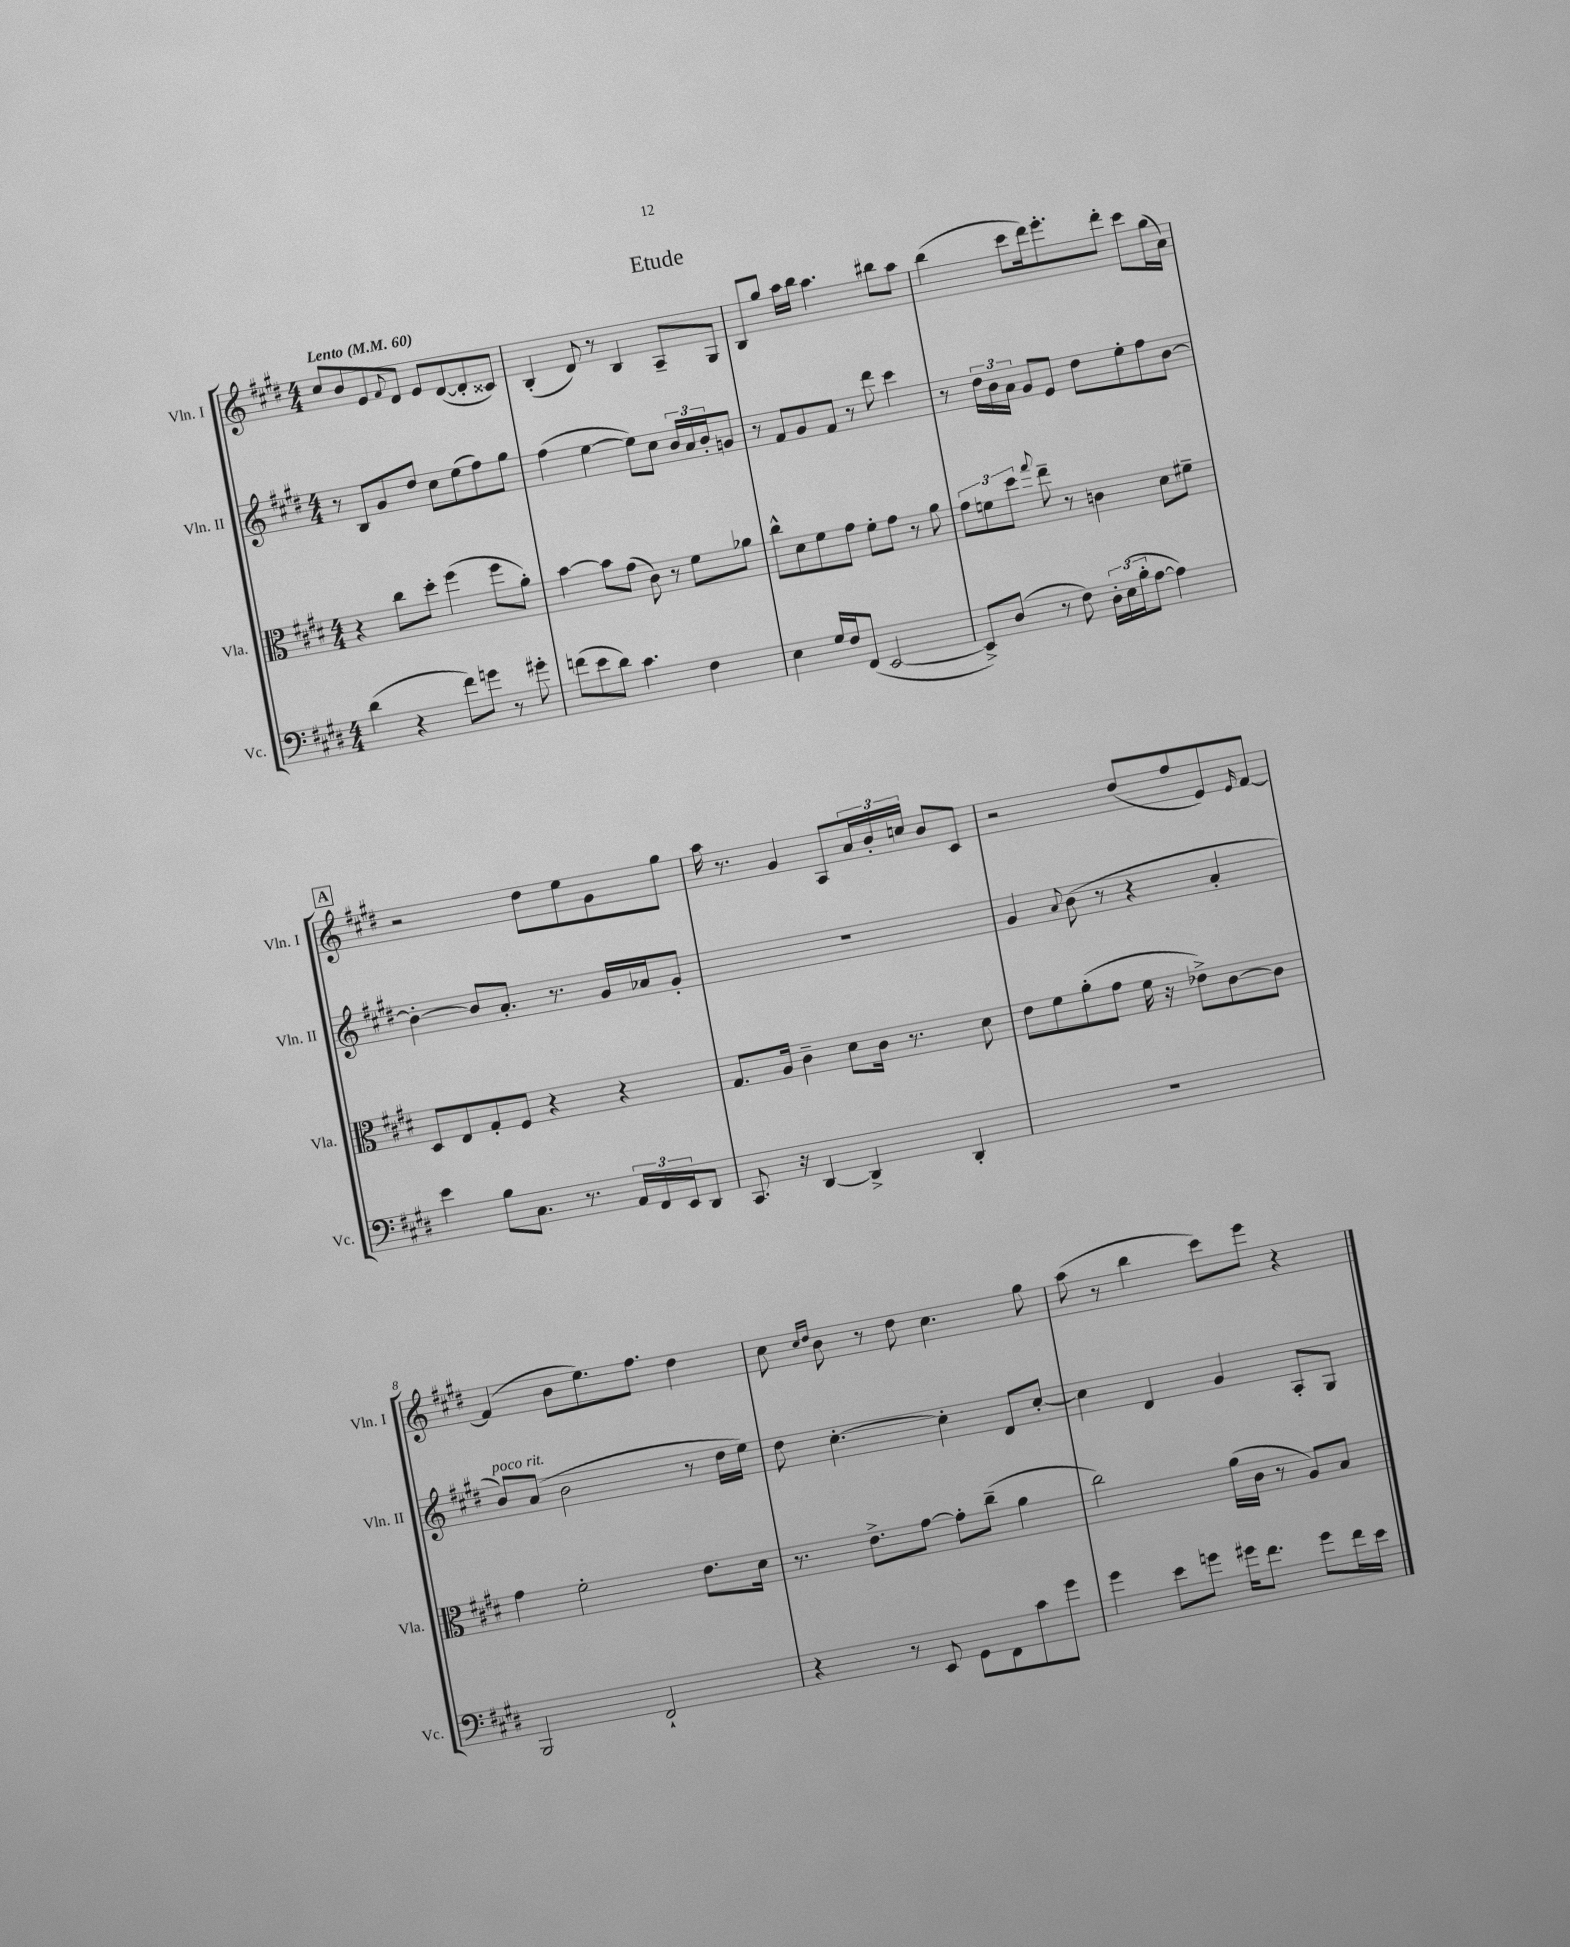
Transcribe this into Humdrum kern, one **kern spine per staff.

**kern	**kern	**kern	**kern
*staff4	*staff3	*staff2	*staff1
*clefF4	*clefC3	*clefG2	*clefG2
*k[f#c#g#d#]	*k[f#c#g#d#]	*k[f#c#g#d#]	*k[f#c#g#d#]
*M4/4	*M4/4	*M4/4	*M4/4
*MM60	*MM60	*MM60	*MM60
(4d#	4r	8r	8cc#
.	.	8B	8b
4r	8cc#	8g#	8e
.	.	.	8qqf#
.	8dd#'	8dd#	8d#
8f#)	(4ff#	8cc#	8e
8g	.	(8ee	([8d#
8r	8ff#	8ff#)	8d#']
8g#'	8a')	8gg#	8c##)
=	=	=	=
(8f	[4b	(4ff#	(4B'
8e	.	.	.
8d#)	8b]	[4ee	8d#)
4.c#	(8g#	.	8r
.	8c#)	8ee])	4B
.	8r	8cc#	.
4F#	8f#	24b	8A~
.	.	24a	.
.	.	24b'	.
.	8a-	8g	8G#
=	=	=	=
4E	8cc#^^	8r	8B
.	8d#	8f#	8gg#
16G#	8f#	8g#	16aa
16F#	.	.	16bb
(8FF#	8g#	8f#	4.aa
[2EE	8f#'	8r	.
.	8g#	8ddd#	.
.	8r	4ccc#	8bb#
.	8a	.	8aa
=	=	=	=
8EE^])	12g#	8r	(4bb
.	12f	.	.
(8D#	.	24dd#	.
.	12dd#	24b	.
.	.	24a	.
.	8qqgg#	.	.
8r	8ee~	8g#	8ccc#
8F#)	8r	8e	16ddd#)
.	.	.	8.eee'
24D#'	4c	8dd#	.
(24E	.	.	.
24B'	.	.	.
[8A	.	8ee'	8ddd#'
4A])	8d#	8ff#	8ccc#
.	8f#~	[8b	(16gg#
.	.	.	16a)
=	=	=	=
4e	8D#	4b'_	2r
.	8E	.	.
8B	8G#'	8b]	.
8.C#	8F#	8.a'	.
.	4r	.	8dd#
8.r	.	8.r	.
.	.	.	8ee
24AA	4r	16g#	8g#
24FF#	.	.	.
.	.	16a-	.
24EE	.	.	.
8DD#	.	8g#'	8gg#
=	=	=	=
8.CC#	8.G#	1r	16aa
.	.	.	8.r
16r	16A	.	.
[4DD#	4c#~	.	4g#
4DD#^]	8d#	.	8A
.	16c#	.	24a
.	.	.	24b'
.	8.r	.	.
.	.	.	24cc
4DD#'	.	.	8b
.	8d#	.	8c#
=	=	=	=
1r	8e	4g#	2r
.	8f#	.	.
.	.	8qqa	.
.	(8a'	(8b	.
.	8g#	8r	.
.	16f#	4r	(8dd#
.	16r	.	.
.	8e-^)	.	8ff#
.	[8c#	4a'	8e)
.	.	.	16qqe
.	8c#]	.	[8f#
=	=	=	=
2BBB	4g#	8b)	(4f#]
.	.	(8a	.
.	2f#'	2b	8b
.	.	.	8.ee)
2FF#`	.	.	.
.	.	.	8.ff#
.	8.e	8r	4dd#
.	.	16dd#	.
.	16d#	16ee)	.
=	=	=	=
4r	8.r	8dd#	8cc#
.	.	.	16qqcc#
.	.	.	16qqdd#
.	.	[4.cc#'	8b
.	8.e^	.	.
8r	.	.	8r
8EE	[8g#	.	8dd#
8GG#	8g#']	4cc#']	4.cc#
8FF#	(8cc#~	.	.
8c#	4a	8d#	.
8g#	.	[8cc#'	8gg#
=	=	=	=
4g#	2cc#)	4cc#]	(8aa
.	.	.	8r
8e	.	4d#	4bb
8g	.	.	.
16g#	(16a	4g#	8ccc#)
8.f#	16c#	.	.
.	8r	.	8eee
8g#	8A)	8A'	4r
16f#	8B	8G#	.
16e	.	.	.
==	==	==	==
*-	*-	*-	*-
